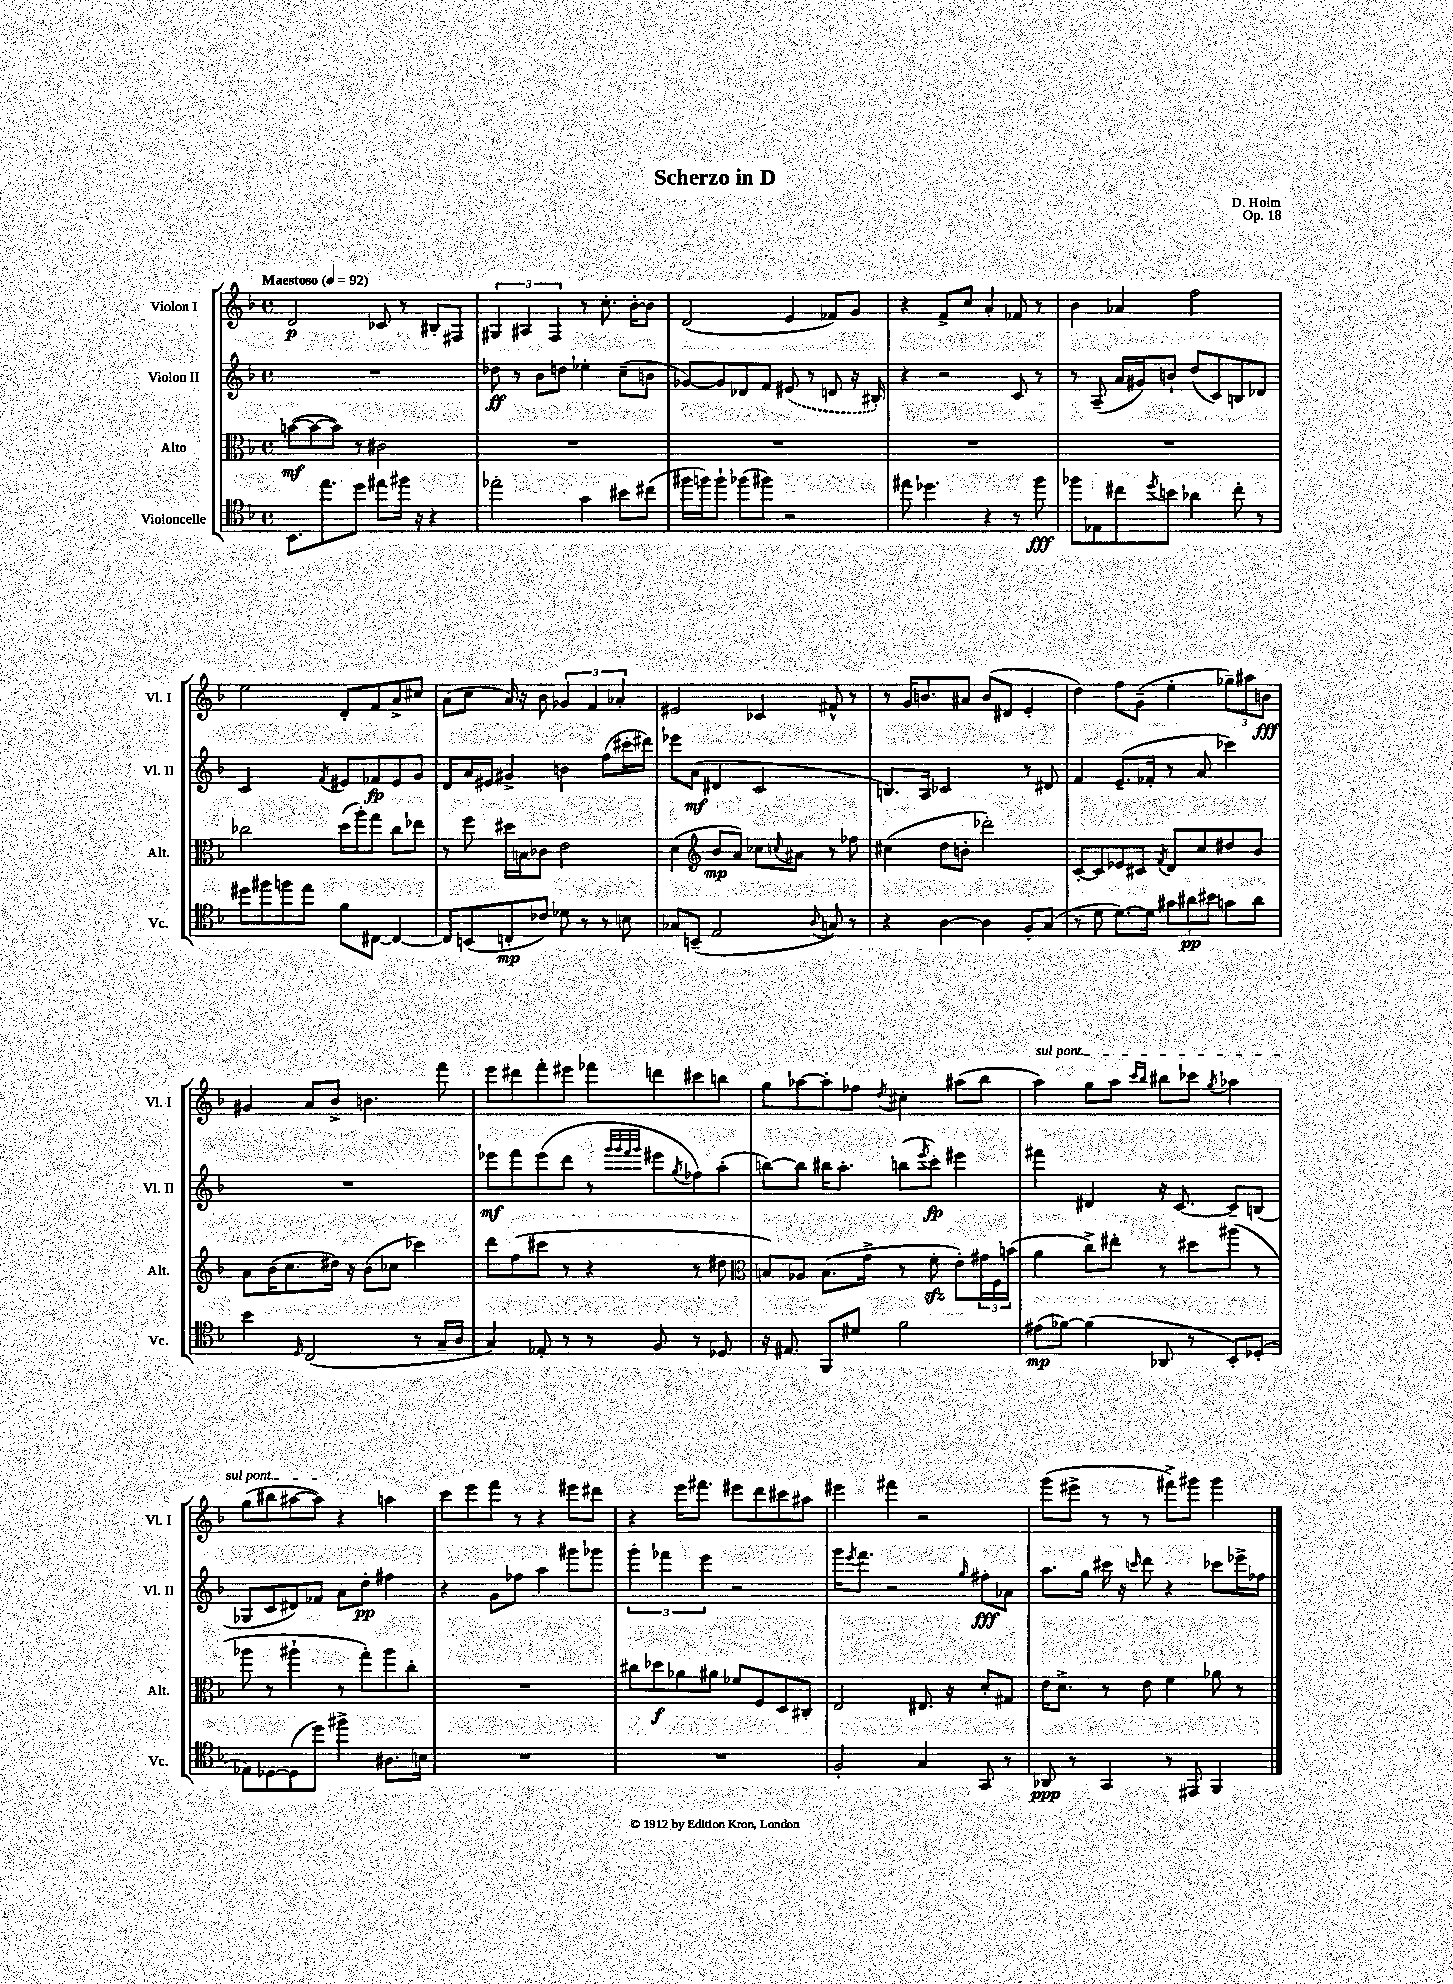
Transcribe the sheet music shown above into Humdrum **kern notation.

**kern	**kern	**kern	**kern
*staff4	*staff3	*staff2	*staff1
*clefC4	*clefC3	*clefG2	*clefG2
*k[b-]	*k[b-]	*k[b-]	*k[b-]
*M4/4	*M4/4	*M4/4	*M4/4
*met(c)	*met(c)	*met(c)	*met(c)
*MM92	*MM92	*MM92	*MM92
8.BB-\L	([8b\L	1r	2d/
.	8b\_	.	.
8.ee\	.	.	.
.	8b\]J)	.	.
8dd\J	8r	.	.
8ee#\L	2c#\	.	8c-/
16ff#\Jk	.	.	8r
16r	.	.	.
4r	.	.	8B#'/L
.	.	.	8F#/J
=	=	=	=
2ee-'\	1r	8dd-\	6G#/
.	.	8r	.
.	.	.	6A#/
.	.	8b-\L	.
.	.	.	6F/
.	.	8dd\J	.
4g\	.	4ee-'\	8r
.	.	.	8.cc'\
8b#\L	.	(8cc~\L	.
.	.	.	[16b-'\LK
(8cc#\J	.	8b\J	8b-\]J
=	=	=	=
16ff#\LL	1r	[8g-/L)	(2d/
16ff\J)	.	.	.
8ff`\J	.	8g-/]	.
(8ff-\L	.	8d-/	.
8ff#\J)	.	8f/J	.
2r	.	(8e#/	4e/
.	.	8r	.
.	.	8d/	8f-/L)
.	.	16r	8g/J
.	.	16B#'/)	.
=	=	=	=
8ee#\	1r	4r	4r
4.dd-\	.	.	.
.	.	2r	8f^/L
.	.	.	8cc/J
4r	.	.	4a'/
8r	.	8c/	8f-/
8ff\	.	8r	8r
=	=	=	=
8ff-\L	1r	8r	4b-\
8E-\	.	(8A~/	.
8cc#\	.	16a/LL	4a-/
.	.	16g#/J)	.
8qdd/	.	.	.
8b\J	.	8b`/J	.
4a-\	.	(8dd/L	2ff\
.	.	8c/)	.
8cc#'\	.	8B/	.
8r	.	8d-/J	.
=	=	=	=
8dd#\L	2cc-\	2c/	2ee\
8ff#\	.	.	.
8ff\	.	.	.
8ee\J	.	.	.
.	.	8qf/	.
8f\L	(16dd\LL	8e#/L	8d'/L
.	16aa'\J)	.	.
[8C#\J	8gg\J	8f-/	8f/
4C#/_	8cc-\L	8e#/	8a^/
.	8ee-\J	8g/J	8cc#/J
=	=	=	=
8C#/]L	8r	8d/L	(8a\L
(8BB/	8ff\	16a/L	8cc\J
.	.	16e#/JJ	.
8C'/	16dd#\LL	4g#^/	16a/)
.	16B\J	.	16r
8c-/J)	8c-\J	.	8b-\
8d-\	2e\	4b\	6g-/
8r	.	.	.
.	.	.	6f/
8r	.	(8ff\L	.
.	.	.	6a-'/
8B\	.	16ccc#'\L	.
.	.	16ddd#\JJ)	.
=	=	=	=
8G-/L	(4d\	8eee-\L	2e#/
(8BB~/J	.	(8a\J	.
*	*clefG2	*	*
2E/	8b-/L	4d#/	.
.	8a/J)	.	.
.	8cc-\L	2c/	4c-/
.	8qqcc/	.	.
.	8a#\J	.	.
8qqA/	.	.	.
8G/)	8r	.	8f#^^/
8r	8ff-\	.	8r
=	=	=	=
4r	(4cc#\	8.B/L)	8r
.	.	.	16g/LK
.	.	16A/Jk	8.b/
[4A\	8dd\L	2c-/	.
.	8b'\J	.	8a#/J
4A\]	2ddd-'\)	.	(8b/L
.	.	.	8d#/J
8F'/L	.	8r	4e'/
(8G/J	.	8d#/	.
=	=	=	=
8r	[8c'/L	4f/	4dd\)
8d\	8c/]	.	.
[8.d\L)	8e-/	(8.e~/L	8ff\L
.	8c#/J	.	(8g~\J
16d\]Jk	.	16f-'/Jk	.
.	8qf/	.	.
12g#\L	8d/L	8r	4ee'\
12a#\	.	.	.
.	8cc/	8a/	.
12b#\J	.	.	.
8g\L	8dd#/	4ccc-\)	12gg-~\L)
.	.	.	12aa#\
8a#\J	8b-/J	.	.
.	.	.	12b\J
=	=	=	=
4b-\	8a\L	1r	4g#/
.	(16b-\K	.	.
.	8.cc\	.	.
16qqD/	.	.	.
(2C/	.	.	8a/L
.	16dd#\Jk)	.	8b-^/J
.	16r	.	.
.	(8b-\L	.	4.b\
.	8cc-\J	.	.
8r	4ccc-\)	.	.
16G~/LL	.	.	8fff\
16A/JJ	.	.	.
=	=	=	=
4G/)	8ddd\L	8eee-\L	8eee\L
.	(8ff\	8fff\	8ddd#\
8E-'/	8ccc#\J	(8eee-\	8fff'\
8r	8r	8ddd\J	8eee#\J
8r	4r	8r	8fff-\L
.	.	32qqggg/LLL	.
.	.	32qqggg/	.
.	.	32qqfff/	.
.	.	32qqggg/JJJ	.
8F/	.	8eee#\L	8ddd\
.	.	8qgg/	.
8r	8r	8ff-\)	8ccc#\
8D-/	8dd#\	(8aa'\J	8bb\J
=	=	=	=
*	*clefC3	*	*
16r	8B/L)	[8bb\L)	8gg\L
8.E#/	.	.	.
.	8A-/J	8bb\]J	[8aa-\
8FF/L	(8.B\L	16bb#\LK	8aa-'\]
.	.	8.aa'\J	.
8d#/J	.	.	8ff-\J
.	16g^\Jk	.	.
.	.	.	8qdd/
2f\	8r	(8bb\L	4cc#'\
.	.	8qeee/	.
.	8f'\	8ccc'\J)	.
.	8e'\L)	4eee#\	(8aa#\L
.	24g#\L	.	8bb-\J
.	24F\	.	.
.	(24b\JJ	.	.
=	=	=	=
(8e#\L	4a\	4fff#\	4aa\)
[8f-\J)	.	.	.
(4f-\]	8cc^\L)	4d#/	8gg\L
.	8ee#'\J	.	8aa\J
.	.	.	16qqccc/LL
.	.	.	16qqbb-/JJ
8AA-/	8r	16r	8bb#\L
.	.	[8.c/	.
8r	8dd#\L	.	8ccc-\J
.	.	.	8qgg/
8BB-'/L)	(8aa#\J	8c~/]L	4aa-\
(8D-'/J	8r	(8B/J	.
=	=	=	=
8E-\L)	8aa-\	8G-/L	(8gg\L
[8D-\	8r	8c/	8bb#\
(8D-\]	4aa#`\	8d#/)	[8aa#\
8dd\J)	.	8f-/J	8aa#\]J)
4ff#^\	8r	8a\L	4r
.	8gg'\L)	8dd'\J	.
8.A#\L	8aa#\	4ff#\	4aa\
.	8cc'\J	.	.
16B\Jk	.	.	.
=	=	=	=
1r	1r	4r	8ccc\L
.	.	.	8eee\
.	.	8g\L	8fff\J
.	.	8ff-\J	8r
.	.	4aa\	4r
.	.	8ggg#\L	8eee#\L
.	.	8ggg-\J	8ddd#\J
=	=	=	=
1r	8cc#\L	6ggg'\	4r
.	8dd-\	.	.
.	.	6fff-\	.
.	8a-\	.	16eee\LK
.	.	.	8.fff#\J
.	.	6eee\	.
.	8a#\J	.	.
.	8f-/L	2r	8eee#\L
.	8F/	.	8ddd\
.	8D/	.	8ccc#\
.	8C#'/J	.	8aa#\J
=	=	=	=
2F'/	2E/	16ggg\LK	4eee#\
.	.	8qeee/	.
.	.	8.fff\J	.
.	.	2r	4fff#\
4G/	8.E#/	.	2r
.	16r	.	.
.	.	16qqgg/	.
8GG/	8d'/L	8ff#'\L	.
8r	8G#/J	8a-\J	.
=	=	=	=
8AA-/	16e\LK	8.aa\L	(8ggg\L
.	8.d^\J	.	.
8r	.	.	8eee#^\J
.	.	16gg\Jk	.
4GG/	8r	16ccc#\	8r
.	.	16r	.
.	.	16qqccc/	.
.	8e\	8ddd\	8r
8r	4f\	4r	8fff#^\L)
8EE#/	.	.	8ggg#\J
4FF/	8a-\	8ccc-\L	4ggg#\
.	8r	16eee-^\L	.
.	.	16ff-\JJ	.
==	==	==	==
*-	*-	*-	*-
